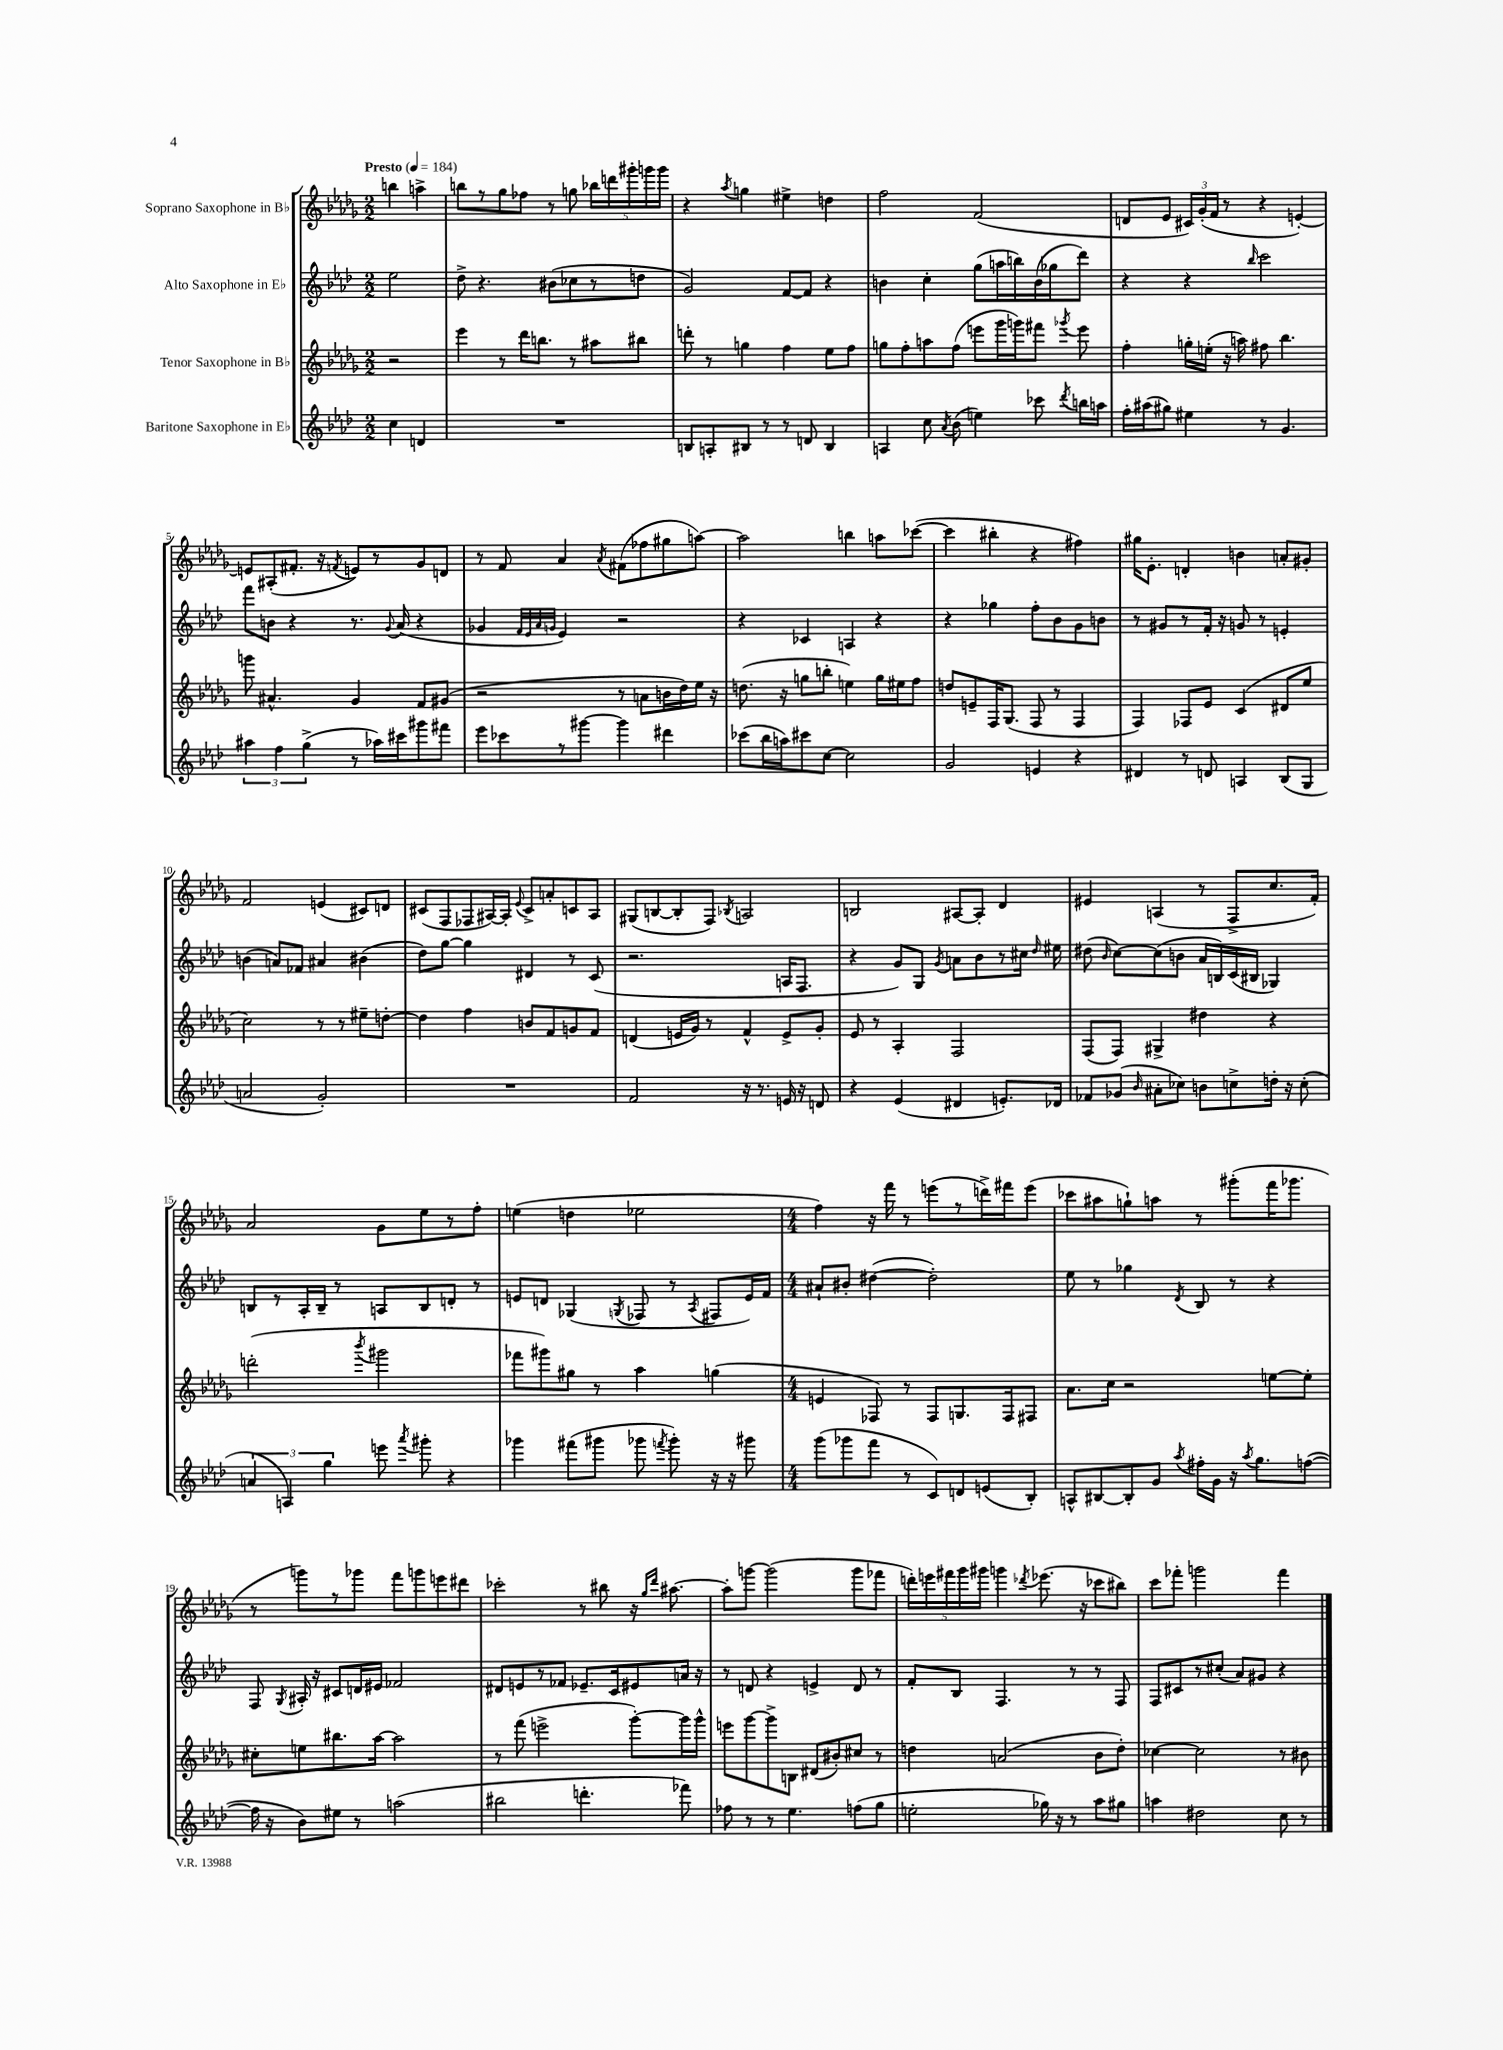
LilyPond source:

<<
\new StaffGroup <<
\new Staff = "s0" \with { instrumentName = "Soprano Saxophone in Bb" } {
    \clef treble \key des \major \numericTimeSignature \time 2/2 \partial 2 \tempo "Presto" 4 = 184
    \autoBeamOff b''4 a''4-> |
    b''8[ r8 ges''8 fes''8] r8 g''8 \tuplet 5/4 { bes''16[ d'''16 gis'''16-. g'''16 g'''16] } |
    r4 \acciaccatura { aes''8 } g''4 eis''4-> d''4 |
    f''2 f'2( |
    d'8[ ees'8] \tuplet 3/2 { cis'16[) ges'16-.( f'16] } r8 r4 e'4~-.) |
    e'8[ ais8-.( fis'8.]-. r16 \acciaccatura { f'8 } e'8[) r8 ges'8 d'8] |
    r8 f'8 aes'4 \acciaccatura { aes'8 } fis'8[( fes''8 gis''8 a''8]~) |
    a''2 b''4 a''8[ ces'''8]~( |
    ces'''4 bis''4-. r4 fis''4) |
    gis''16[ ees'8.]-. d'4-. b'4 a'8[-. gis'8]-. |
    f'2 e'4( cis'8[) d'8] |
    cis'8[( f8 fes8 ais16~) ais16]-. \appoggiatura { ees'8 } cis'8[-> a'8-. c'8 ais8] |
    gis8[( b8~ b8-. f8]) \acciaccatura { bes8 } a2 |
    b2 ais8[~ ais8]-. des'4 |
    eis'4 a4( r8 f8[-> c''8. f'16]-.) |
    aes'2 ges'8[ ees''8 r8 f''8]-. |
    e''4( d''4 ees''2 |
    \numericTimeSignature \time 4/4 f''4) r16 f'''16 r8 e'''8[( r8 d'''16->) fis'''16 e'''8]( |
    ces'''8[ ais''8 g''8-!) a''8] r8 gis'''8[-.( f'''16 ges'''8.] |
    r8 g'''8[) r8 ges'''8] f'''8[ g'''8 e'''8 dis'''8] |
    ces'''2-. r8 bis''8 r16 \grace { ges''16[ des'''16] } ais''8.~ |
    ais''8[-. g'''8]~ g'''2( g'''8[ fes'''8] |
    \tuplet 5/4 { d'''16[-.) e'''16 fis'''16 ges'''16 gis'''16] } g'''4 \acciaccatura { des'''8 } ees'''8.( r16 ces'''8[ bis''8]) |
    c'''8[ fes'''8]-. g'''2 fes'''4 \bar "|." |
}
\new Staff = "s1" \with { instrumentName = "Alto Saxophone in Eb" } {
    \clef treble \key aes \major \numericTimeSignature \time 2/2 \partial 2
    \autoBeamOff ees''2 |
    des''8-> r4. bis'8[( ces''8 r8 d''8] |
    g'2) f'8[~ f'8] r4 |
    b'4 c''4-. g''8[( a''16 b''16) b'16( ges''16 des'''8]) |
    r4 r4 \grace { bes''16 } c'''2 |
    f'''8[ b'8] r4 r8. \appoggiatura { g'8 } aes'16( r4 |
    ges'4 \grace { f'32[ ees'32 aes'32 g'32] } ees'4) r2 |
    r4 ces'4 a4 r4 |
    r4 ges''4 f''8[-. bes'8 g'8 b'8] |
    r8 gis'8[ r8 f'16]-. r16 g'8 r8 e'4-. |
    b'4( a'8[) fes'8] ais'4 bis'4( |
    des''8[) g''8]~ g''4 dis'4 r8 c'8( |
    r2. a16[ f8.] |
    r4 g'8[) g8] \acciaccatura { g'8 } a'8[ bes'8 r8 cis''16] \grace { des''16 } eis''16 |
    dis''8( \grace { bes'16 } c''8[~) c''8( b'8] aes'16[ b16) c'16( bis16] ges4) |
    b8[ r8 aes16-. b16]-- r8 a8[ b8 d'8]-. r8 |
    e'8[ d'8] ges4( \acciaccatura { g8 } fes8 r8 \acciaccatura { aes8 } fis8[ e'16) f'16] |
    \numericTimeSignature \time 4/4 ais'8[-! bis'8]-. dis''4~( dis''2-.) |
    ees''8 r8 ges''4 \acciaccatura { des'8 } bes8 r8 r4 |
    f8 \acciaccatura { g8 } ais16-. r16 cis'8[ d'16 eis'16] fes'2 |
    dis'8[ e'8 r8 fes'8] ees'8.[-- c'16 eis'8 a'16] r16 |
    r8 d'8 r4 e'4-> d'8 r8 |
    f'8[-. bes8] f4. r8 r8 f8 |
    f8[ cis'8 r8 cis''8]-.( aes'8[) gis'8] r4 \bar "|." |
}
\new Staff = "s2" \with { instrumentName = "Tenor Saxophone in Bb" } {
    \clef treble \key des \major \numericTimeSignature \time 2/2 \partial 2
    \autoBeamOff r2 |
    ees'''4 r8 des'''16[ b''8.] r8 ais''8[ bis''8] |
    d'''8-. r8 g''4 f''4 ees''8[ f''8] |
    g''8[ f''8-. a''8 f''8]( e'''8[ ges'''16 g'''16) fis'''8] \acciaccatura { ges'''8 } e'''8 |
    f''4-. g''16[-. e''16]-.( r16 a''16) fis''8 bes''4. |
    g'''8 ais'4.-^ ges'4 f'8[ gis'8]( |
    r2 r8 a'8[ b'16 des''16) ees''16] r16 |
    d''8.( r16 g''8[ b''8]-. e''4) g''16[ eis''16 f''8] |
    d''8[ e'8-- f16 ges8.]( f8 r8 f4 |
    f4) fes8[ ees'8] c'4( dis'8[ ees''8] |
    c''2) r8 r8 eis''8[-- d''8]~-. |
    d''4 f''4 b'8[ f'8 g'8 f'8] |
    d'4( e'16[ ges'16]) r8 f'4-^ e'8[-> ges'8]-. |
    ees'8 r8 aes4-. f2 |
    f8[( f8]) gis4-> dis''4 r4 |
    d'''2-.( \acciaccatura { bes'''8 } gis'''2 |
    fes'''8[ gis'''8) gis''8] r8 aes''4 g''4( |
    \numericTimeSignature \time 4/4 e'4 fes8) r8 fes8[ g8. fes16 fis8] |
    aes'8.[ c''16] r2 e''8[~ e''8]-. |
    cis''8[-. e''8 bis''8. aes''16]~ aes''2 |
    r8 f'''8( e'''2-> ges'''8[~-.) ges'''16 ges'''16]-^ |
    e'''8[ ges'''8~ ges'''8-> b8] dis'8[( bis'8-.) cis''8] r8 |
    d''4 a'2( bes'8[ d''8]-.) |
    ces''4~ ces''2 r8 bis'8 \bar "|." |
}
\new Staff = "s3" \with { instrumentName = "Baritone Saxophone in Eb" } {
    \clef treble \key aes \major \numericTimeSignature \time 2/2 \partial 2
    \autoBeamOff c''4 d'4 |
    R1 |
    b8[ a8-. bis8] r8 r8 d'8 bis4 |
    a4 c''8 \acciaccatura { aes'8 } bes'8( e''4) ces'''8 \acciaccatura { des'''8 } b''16[ a''16] |
    f''16[-. ais''16( gis''8]) eis''4 r8 g'4. |
    \tuplet 3/2 { ais''4 f''4 g''4->( } r8 aes''16[) cis'''16 gis'''8 fis'''8] |
    ees'''8[ ces'''8 r8 gis'''8]~ gis'''4 dis'''4 |
    ces'''8[( bes''16 a''16) cis'''8 c''8]~ c''2 |
    g'2 e'4 r4 |
    dis'4 r8 d'8 a4 bes8[( g8] |
    a'2 g'2-.) |
    R1 |
    f'2 r16 r8. e'16 r16 d'8 |
    r4 ees'4( dis'4 e'8.[-.) des'16] |
    fes'8[ ges'8]( \grace { bes'16 } ais'8[-. ces''8]) b'8[ c''8-> d''16]-. r16 c''8-.( |
    \tuplet 3/2 { a'4 a4) g''4 } e'''8 \acciaccatura { aes'''8 } gis'''8-. r4 |
    ges'''4 fis'''8[( gis'''8] ges'''8 \acciaccatura { f'''8 } ges'''8-.) r16 r16 gis'''8 |
    \numericTimeSignature \time 4/4 g'''8[( ges'''8 f'''8] r8 c'8[) d'8 e'8( bes8]-.) |
    a8[-^ bis8~ bis8-. g'8] \acciaccatura { aes''8 } fis''16[-. g'16] r16 \acciaccatura { aes''8 } g''8.[ f''8]~( |
    f''16 r16 bes'8[) eis''8] r8 a''2( |
    bis''2 d'''4.-. fes'''8) |
    fes''8 r8 r8 ees''4. f''8[( g''8] |
    e''2-. ges''16) r16 r8 aes''8[ gis''8] |
    a''4 dis''2 c''8 r8 \bar "|." |
}
>>
>>
